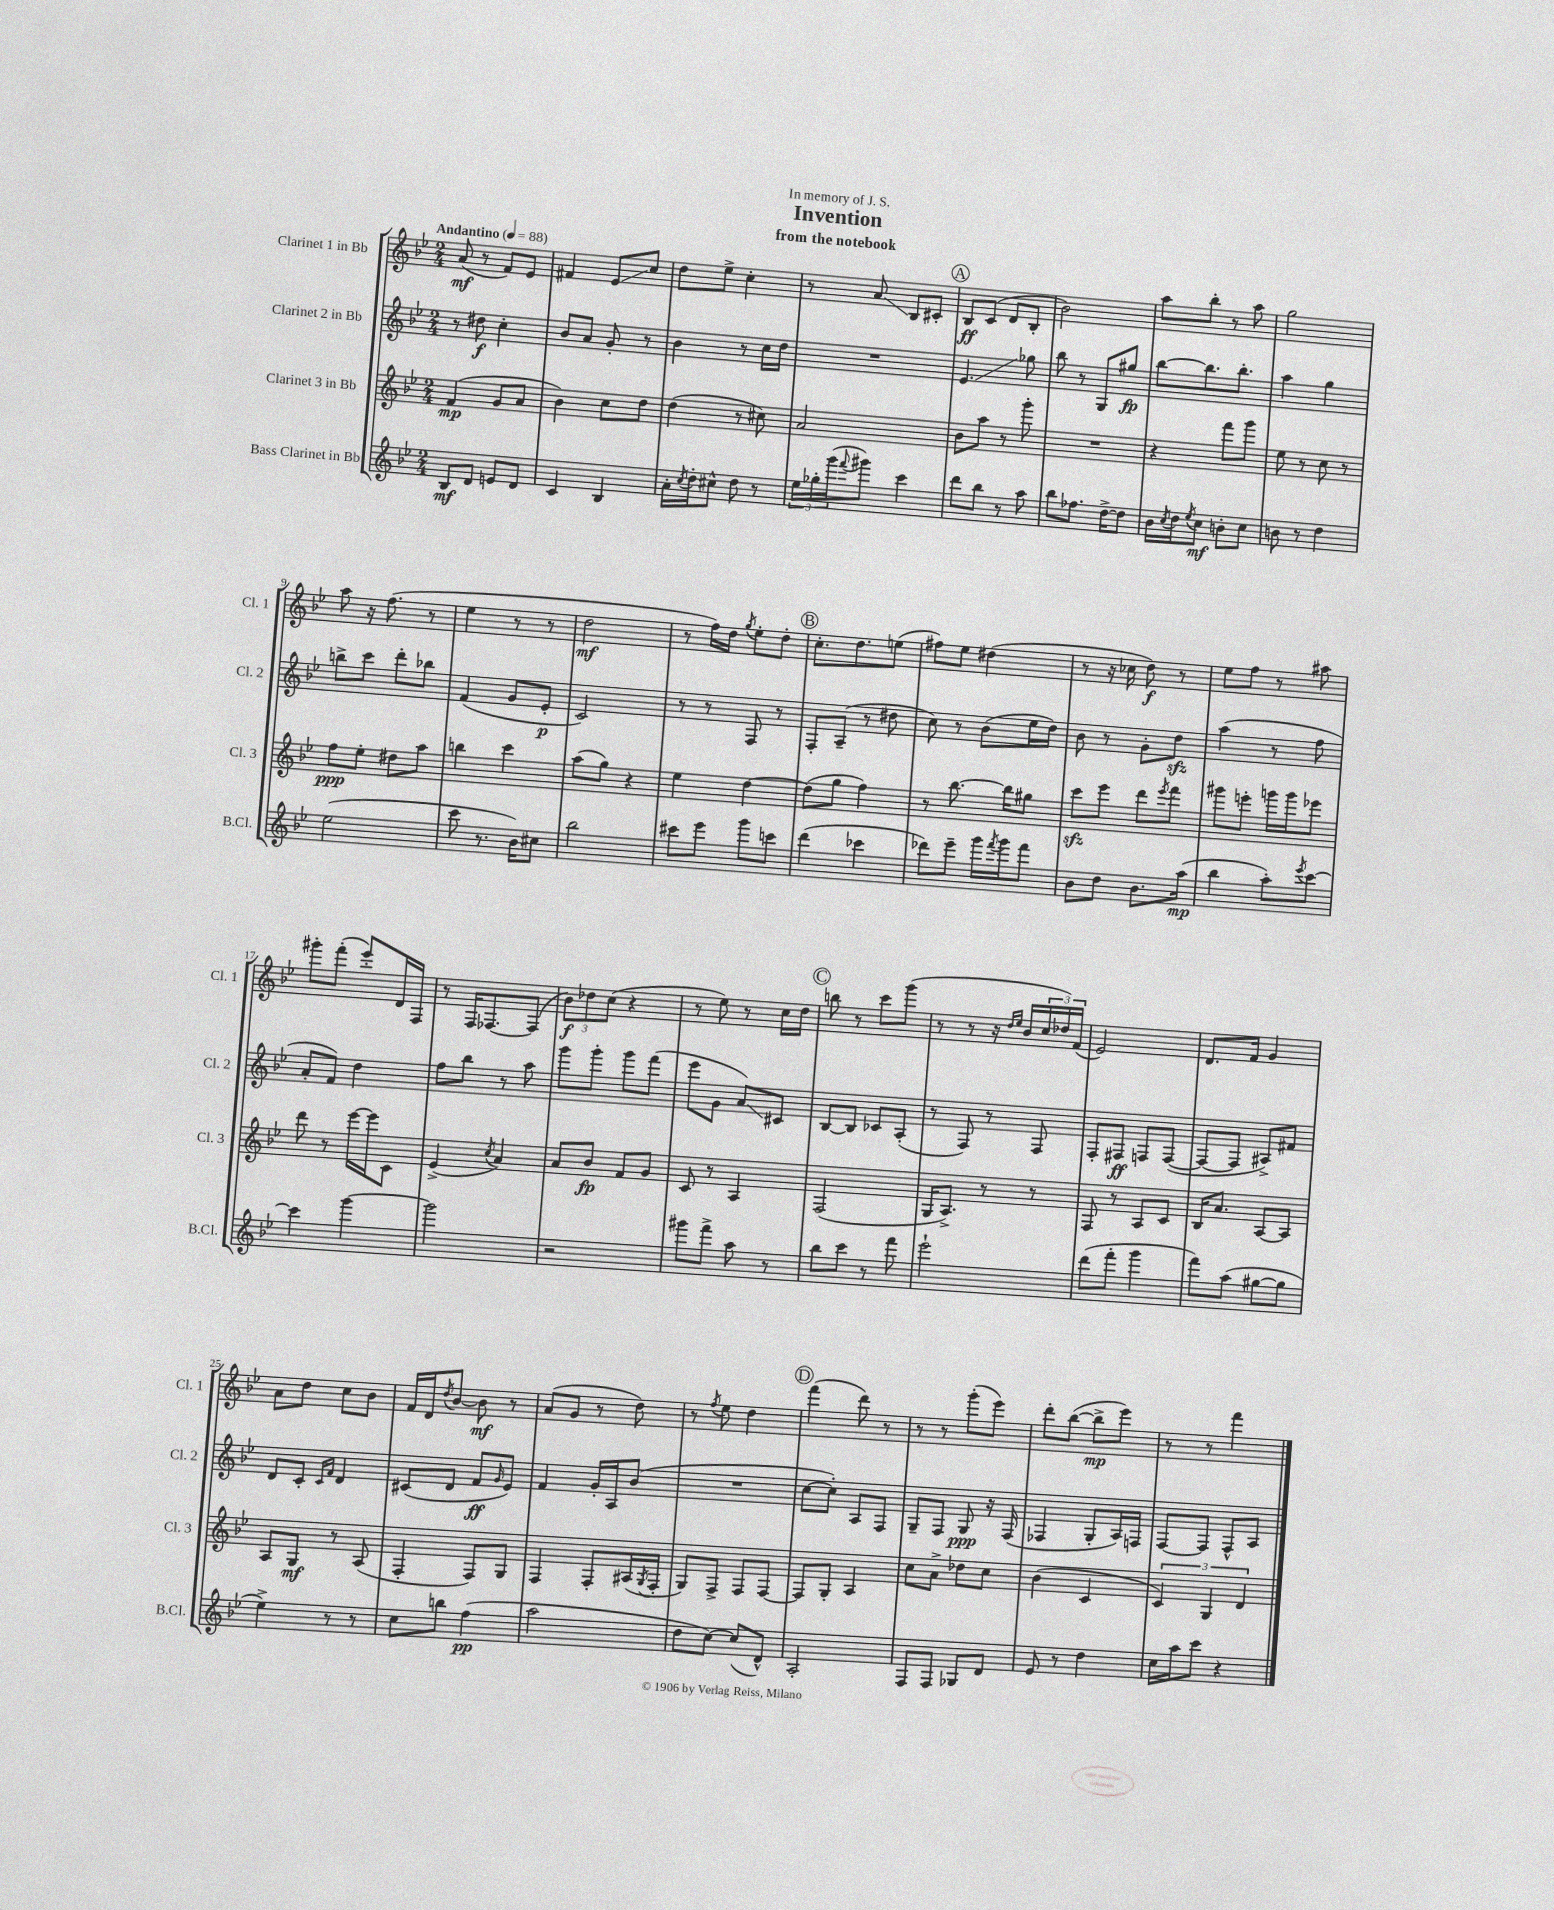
\header { title = "Invention" subtitle = "from the notebook" dedication = "In memory of J. S." }
<<
\new StaffGroup <<
\new Staff = "s0" \with { instrumentName = "Clarinet 1 in Bb" shortInstrumentName = "Cl. 1" } {
    \clef treble \key bes \major \numericTimeSignature \time 2/4 \tempo "Andantino" 4 = 88
    a'8\mf( r8 f'8) ees'8 |
    fis'4 ees'8\glissando c''8 |
    d''8 ees''8-> c''4-. |
    r8 a'8\glissando bes8 cis'8-. |
    \mark \markup { \circle "A" } bes8\ff c'8( d'8 bes8-. |
    bes'2) |
    a''8 bes''8-. r8 a''8 |
    g''2 |
    a''8 r16 f''8.( r8 |
    ees''4 r8 r8 |
    d''2\mf |
    r8 f''16) d''16 \acciaccatura { g''8 } ees''8-. d''8-. |
    \mark \markup { \circle "B" } c''8.-. d''8. e''8( |
    fis''8) ees''8 dis''4( |
    r8 r16 ces''16 d''8\f) r8 |
    ees''8 f''8 r8 ais''8 |
    gis'''8-. f'''8-.( ees'''8-.) d'16 f16 |
    r8 f16 fes8.~ fes8( |
    \tuplet 3/2 { bes'8\f) des''8 c''8( } r4 |
    r8 ees''8) r8 c''16 d''16 |
    \mark \markup { \circle "C" } b''8 r8 c'''8 g'''8( |
    r8 r8 r16 \grace { d''16 ees''16 } bes'16 \tuplet 3/2 { c''16 des''16) f'16( } |
    ees'2) |
    d'8. f'16 g'4 |
    a'8 d''8 c''8 bes'8 |
    f'16 d'16 \acciaccatura { d''8 } bes'8~ bes'8\mf r8 |
    a'8( g'8 r8 d''8) |
    r8 \acciaccatura { f''8 } ees''8 d''4 |
    \mark \markup { \circle "D" } f'''4( d'''8) r8 |
    r8 r8 g'''8-.( ees'''8) |
    d'''8-. bes''8~( bes''8->\mp ees'''8) |
    r8 r8 f'''4 \bar "|." |
}
\new Staff = "s1" \with { instrumentName = "Clarinet 2 in Bb" shortInstrumentName = "Cl. 2" } {
    \clef treble \key bes \major \numericTimeSignature \time 2/4
    r8 dis''8\f c''4-. |
    bes'8 a'8 g'8-. r8 |
    bes'4 r8 c''16 d''16 |
    R2 |
    \mark \markup { \circle "A" } ees'4.\glissando ges''8 |
    bes''8 r8 g8 gis''8\fp |
    bes''8~ bes''8. bes''8.-. |
    a''4 g''4 |
    b''8-> c'''8 d'''8-. bes''8 |
    f'4( g'8 ees'8-.\p |
    c'2) |
    r8 r8 f8 r8 |
    \mark \markup { \circle "B" } f8-. a8--( r8 dis''8 |
    c''8) r8 bes'8( ees''16 d''16) |
    bes'8 r8 g'8-. d''8\sfz |
    a''4( r8 f''8 |
    a'8-. f'8) d''4 |
    f''8 bes''8 r8 a''8 |
    g'''8 g'''8-. g'''8 f'''8( |
    ees'''8 g'8 a'8\glissando) cis'8 |
    \mark \markup { \circle "C" } bes8~ bes8 ces'8 a8-.( |
    r8 f8) r8 f8 |
    f8-. fis8\ff f8 f8~( |
    f8~ f8 ais8->) fis'8 |
    d'8 c'8-. \grace { c'16 f'16 } d'4 |
    cis'8( d'8 f'8\ff \grace { g'16 } ees'8) |
    f'4 g'16-. a16 bes'8( |
    R2 |
    \mark \markup { \circle "D" } c''8~ c''8-.) a8 f8 |
    g8-- f8 g8\ppp r16 f16( |
    fes4 g8-. a16) f16 |
    f8~ f8 f8-^ a8 \bar "|." |
}
\new Staff = "s2" \with { instrumentName = "Clarinet 3 in Bb" shortInstrumentName = "Cl. 3" } {
    \clef treble \key bes \major \numericTimeSignature \time 2/4
    f'4\mp( g'8 a'8 |
    bes'4) c''8 d''8 |
    d''4( r8 cis''8) |
    a'2 |
    \mark \markup { \circle "A" } bes'8 a''8 r8 g'''8-. |
    R2 |
    r4 f'''8 g'''8 |
    ees''8 r8 c''8 r8 |
    f''8\ppp ees''8-. dis''8 a''8 |
    b''4 c'''4 |
    a''8( g''8) r4 |
    ees''4 d''4~ |
    \mark \markup { \circle "B" } d''8( g''8 f''4) |
    r8 bes''8.~ bes''16 gis''8 |
    c'''8\sfz ees'''8 d'''8 \acciaccatura { ees'''8 } f'''8 |
    gis'''8 e'''8-. g'''16 g'''16 ees'''8 |
    d'''8 r8 ees'''16~ ees'''16 c'8 |
    ees'4->( \acciaccatura { c''8 } a'4) |
    a'8 bes'8\fp f'8 g'8 |
    c'8 r8 a4 |
    \mark \markup { \circle "C" } f2( |
    g16 a8.->) r8 r8 |
    f8 r8 a8 c'8 |
    bes16 a'8. a8~ a8 |
    a8 g8\mf r8 a8( |
    f4-. f8) g8 |
    f4 f8-. ais16( \acciaccatura { g8 } f16-. |
    g8) f8-> f8 f8~ |
    \mark \markup { \circle "D" } f8 g8-. a4 |
    c''8 a'8-> des''8 c''8 |
    bes'4( c'4 |
    \tuplet 3/2 { c'4) g4 d'4 } \bar "|." |
}
\new Staff = "s3" \with { instrumentName = "Bass Clarinet in Bb" shortInstrumentName = "B.Cl." } {
    \clef treble \key bes \major \numericTimeSignature \time 2/4
    bes8\mf d'8 e'8 d'8 |
    c'4 bes4 |
    a'16-. \acciaccatura { c''8 } d''16-. cis''8-^ d''8 r8 |
    \tuplet 3/2 { ees''16 ges''16-. g'''16( } \appoggiatura { f'''8 } gis'''8) c'''4 |
    \mark \markup { \circle "A" } d'''8 bes''8 r8 a''8 |
    bes''8 fes''8. d''16~-> d''8 |
    bes'16 \acciaccatura { c''8 } d''16 \acciaccatura { ees''8 } c''8\mf b'8-. c''8 |
    b'8 r8 d''4 |
    ees''2( |
    c'''8 r8. bes'16) cis''8 |
    bes''2 |
    cis'''8 ees'''8 g'''8 c'''8 |
    \mark \markup { \circle "B" } d'''4( ces'''4 |
    des'''8) ees'''8-- g'''16 \acciaccatura { f'''8 } g'''16 f'''8 |
    bes'8 d''8 bes'8. a''16\mp( |
    bes''4 a''8-.) \acciaccatura { ees'''8 } c'''8~ |
    c'''4 g'''4~ |
    g'''2 |
    r2 |
    gis'''8 f'''8-> a''8 r8 |
    \mark \markup { \circle "C" } bes''8 c'''8 r8 f'''8 |
    ees'''2-! |
    d'''8( f'''8-. g'''4 |
    f'''8) a''8( gis''8~ gis''8 |
    ees''4->) r8 r8 |
    c''8 b''8 f''4\pp( |
    a''2 |
    d''8 c''8~) c''8( d'8-^) |
    \mark \markup { \circle "D" } a2-. |
    f8 f8 ges8 d'8 |
    ees'8 r8 d''4 |
    c''16 a''16 c'''8 r4 \bar "|." |
}
>>
>>
